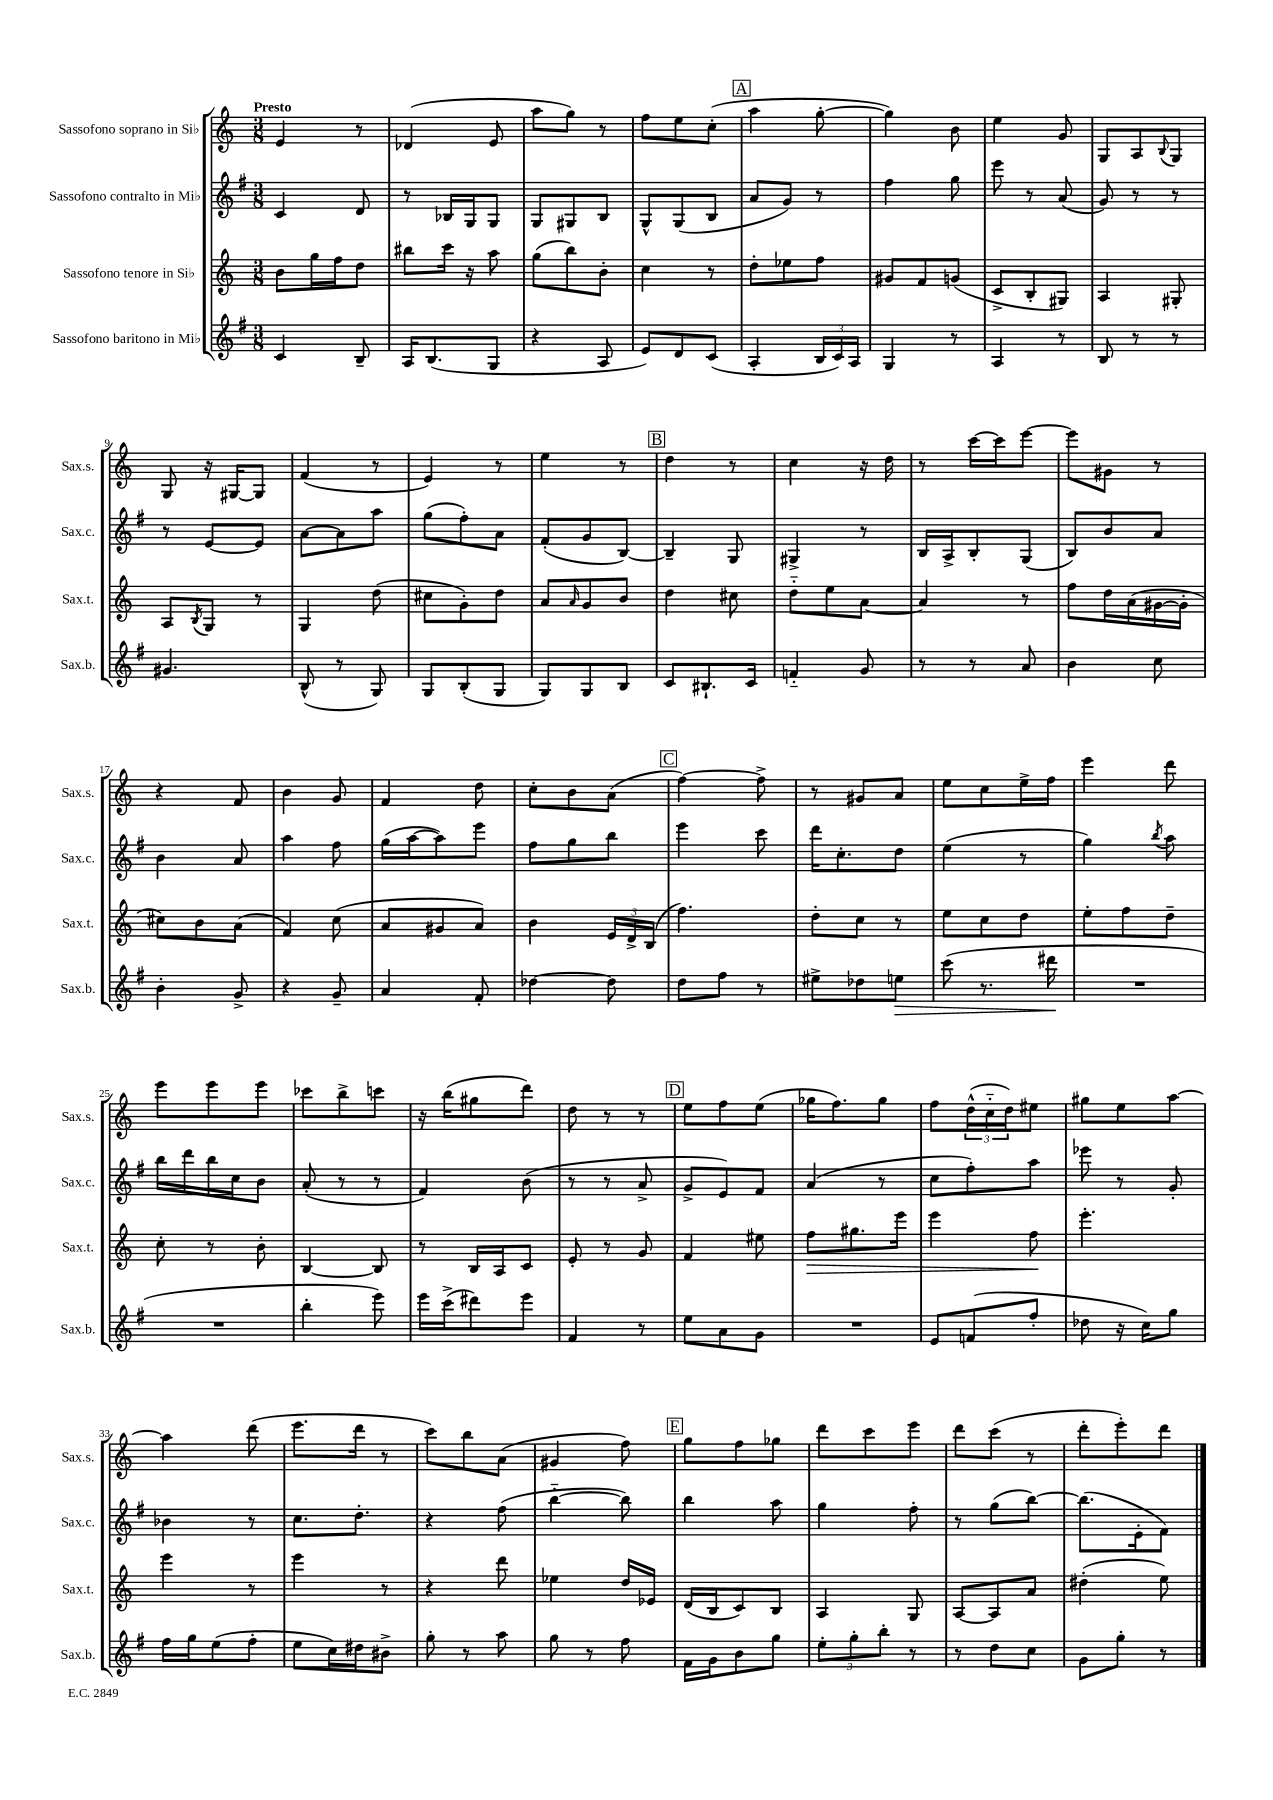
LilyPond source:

<<
\new StaffGroup <<
\new Staff = "s0" \with { instrumentName = "Sassofono soprano in Sib" shortInstrumentName = "Sax.s." } {
    \clef treble \key c \major \numericTimeSignature \time 3/8 \tempo "Presto"
    e'4 r8 |
    des'4( e'8 |
    a''8 g''8) r8 |
    f''8 e''8 c''8-.( |
    \mark \markup { \box "A" } a''4 g''8~-. |
    g''4) b'8 |
    e''4 g'8 |
    g8 a8 \appoggiatura { b8 } g8 |
    g8 r16 gis16~ gis8 |
    f'4( r8 |
    e'4) r8 |
    e''4 r8 |
    \mark \markup { \box "B" } d''4 r8 |
    c''4 r16 d''16 |
    r8 c'''16~ c'''16 e'''8~ |
    e'''8 gis'8 r8 |
    r4 f'8 |
    b'4 g'8 |
    f'4 d''8 |
    c''8-. b'8 a'8( |
    \mark \markup { \box "C" } f''4~) f''8-> |
    r8 gis'8 a'8 |
    e''8 c''8 e''16-> f''16 |
    e'''4 d'''8 |
    e'''8 e'''8 e'''8 |
    ces'''8 b''8-> c'''8 |
    r16 b''16( gis''8 d'''8) |
    d''8 r8 r8 |
    \mark \markup { \box "D" } e''8 f''8 e''8( |
    ges''16 f''8.) ges''8 |
    f''8 \tuplet 3/2 { d''16-^( c''16-_ d''16) } eis''8 |
    gis''8 e''8 a''8~ |
    a''4 d'''8( |
    e'''8. d'''16 r8 |
    c'''8) b''8 a'8( |
    gis'4 f''8) |
    \mark \markup { \box "E" } g''8 f''8 ges''8 |
    d'''8 c'''8 e'''8 |
    d'''8 c'''8( r8 |
    d'''8-. e'''8-.) d'''8 \bar "|." |
}
\new Staff = "s1" \with { instrumentName = "Sassofono contralto in Mib" shortInstrumentName = "Sax.c." } {
    \clef treble \key g \major \numericTimeSignature \time 3/8
    c'4 d'8 |
    r8 bes16 g16 g8 |
    g8 gis8 b8 |
    g8-^ g8( b8 |
    \mark \markup { \box "A" } a'8 g'8) r8 |
    fis''4 g''8 |
    e'''8 r8 a'8( |
    g'8) r8 r8 |
    r8 e'8~ e'8 |
    a'8~ a'8 a''8 |
    g''8( fis''8-.) a'8 |
    fis'8-.( g'8 b8~) |
    \mark \markup { \box "B" } b4-- g8 |
    gis4-> r8 |
    b16 a16-> b8-. g8( |
    b8) b'8 a'8 |
    b'4 a'8 |
    a''4 fis''8 |
    g''16( a''16~ a''8) e'''8 |
    fis''8 g''8 b''8 |
    \mark \markup { \box "C" } e'''4 c'''8 |
    d'''16 c''8.-. d''8 |
    e''4( r8 |
    g''4) \acciaccatura { b''8 } a''8 |
    b''16 d'''16 b''16 c''16 b'8 |
    a'8-.( r8 r8 |
    fis'4) b'8( |
    r8 r8 a'8-> |
    \mark \markup { \box "D" } g'8-> e'8) fis'8 |
    a'4( r8 |
    c''8 fis''8-.) a''8 |
    ees'''8 r8 g'8-. |
    bes'4 r8 |
    c''8. d''8.-. |
    r4 fis''8( |
    b''4~-_ b''8) |
    \mark \markup { \box "E" } b''4 a''8 |
    g''4 fis''8-. |
    r8 g''8( b''8~) |
    b''8.( e'16-. fis'8) \bar "|." |
}
\new Staff = "s2" \with { instrumentName = "Sassofono tenore in Sib" shortInstrumentName = "Sax.t." } {
    \clef treble \key c \major \numericTimeSignature \time 3/8
    b'8 g''16 f''16 d''8 |
    bis''8 c'''16 r16 a''8 |
    g''8( b''8) b'8-. |
    c''4 r8 |
    \mark \markup { \box "A" } d''8-. ees''8 f''8 |
    gis'8 f'8 g'8( |
    c'8-> b8-. gis8) |
    a4 gis8-. |
    a8 \acciaccatura { b8 } g8 r8 |
    g4 d''8( |
    cis''8 g'8-.) d''8 |
    a'8 \grace { a'16 } g'8 b'8 |
    \mark \markup { \box "B" } d''4 cis''8 |
    d''8-_ e''8 a'8~ |
    a'4 r8 |
    f''8 d''16 a'16( gis'16~ gis'16-. |
    cis''8) b'8 a'8( |
    f'4) c''8( |
    a'8 gis'8 a'8) |
    b'4 \tuplet 3/2 { e'16 d'16-> b16( } |
    \mark \markup { \box "C" } f''4.) |
    d''8-. c''8 r8 |
    e''8 c''8 d''8 |
    e''8-. f''8 d''8-- |
    c''8-. r8 b'8-. |
    b4~ b8 |
    r8 b16 a16 c'8 |
    e'8-. r8 g'8 |
    \mark \markup { \box "D" } f'4 eis''8 |
    f''8\> gis''8. e'''16 |
    e'''4 f''8\! |
    e'''4.-. |
    e'''4 r8 |
    e'''4 r8 |
    r4 d'''8 |
    ees''4 d''16 ees'16 |
    \mark \markup { \box "E" } d'16( b16 c'8) b8 |
    a4 g8 |
    a8~ a8 a'8 |
    dis''4-.( e''8) \bar "|." |
}
\new Staff = "s3" \with { instrumentName = "Sassofono baritono in Mib" shortInstrumentName = "Sax.b." } {
    \clef treble \key g \major \numericTimeSignature \time 3/8
    c'4 b8-- |
    a16 b8.( g8 |
    r4 a8 |
    e'8) d'8 c'8( |
    \mark \markup { \box "A" } a4-. \tuplet 3/2 { b16 c'16) a16 } |
    g4 r8 |
    a4 r8 |
    b8 r8 r8 |
    gis'4. |
    b8-^( r8 g8) |
    g8 b8-.( g8 |
    g8) g8 b8 |
    \mark \markup { \box "B" } c'8 bis8.-! c'16 |
    f'4-_ g'8 |
    r8 r8 a'8 |
    b'4 c''8 |
    b'4-. g'8-> |
    r4 g'8-- |
    a'4 fis'8-. |
    des''4~ des''8 |
    \mark \markup { \box "C" } d''8 fis''8 r8 |
    eis''8-> des''8 e''8\> |
    c'''8( r8. dis'''16\! |
    R4. |
    R4. |
    b''4-. e'''8) |
    e'''16 c'''16->( dis'''8) e'''8 |
    fis'4 r8 |
    \mark \markup { \box "D" } e''8 a'8 g'8 |
    R4. |
    e'8 f'8( fis''8-. |
    des''8 r16 c''16) g''8 |
    fis''16 g''16 e''8( fis''8-. |
    e''8 c''16) dis''16 bis'8-> |
    g''8-. r8 a''8 |
    g''8 r8 fis''8 |
    \mark \markup { \box "E" } fis'16 g'16 b'8 g''8 |
    \tuplet 3/2 { e''8-. g''8-. b''8-. } r8 |
    r8 d''8 c''8 |
    g'8 g''8-. r8 \bar "|." |
}
>>
>>
